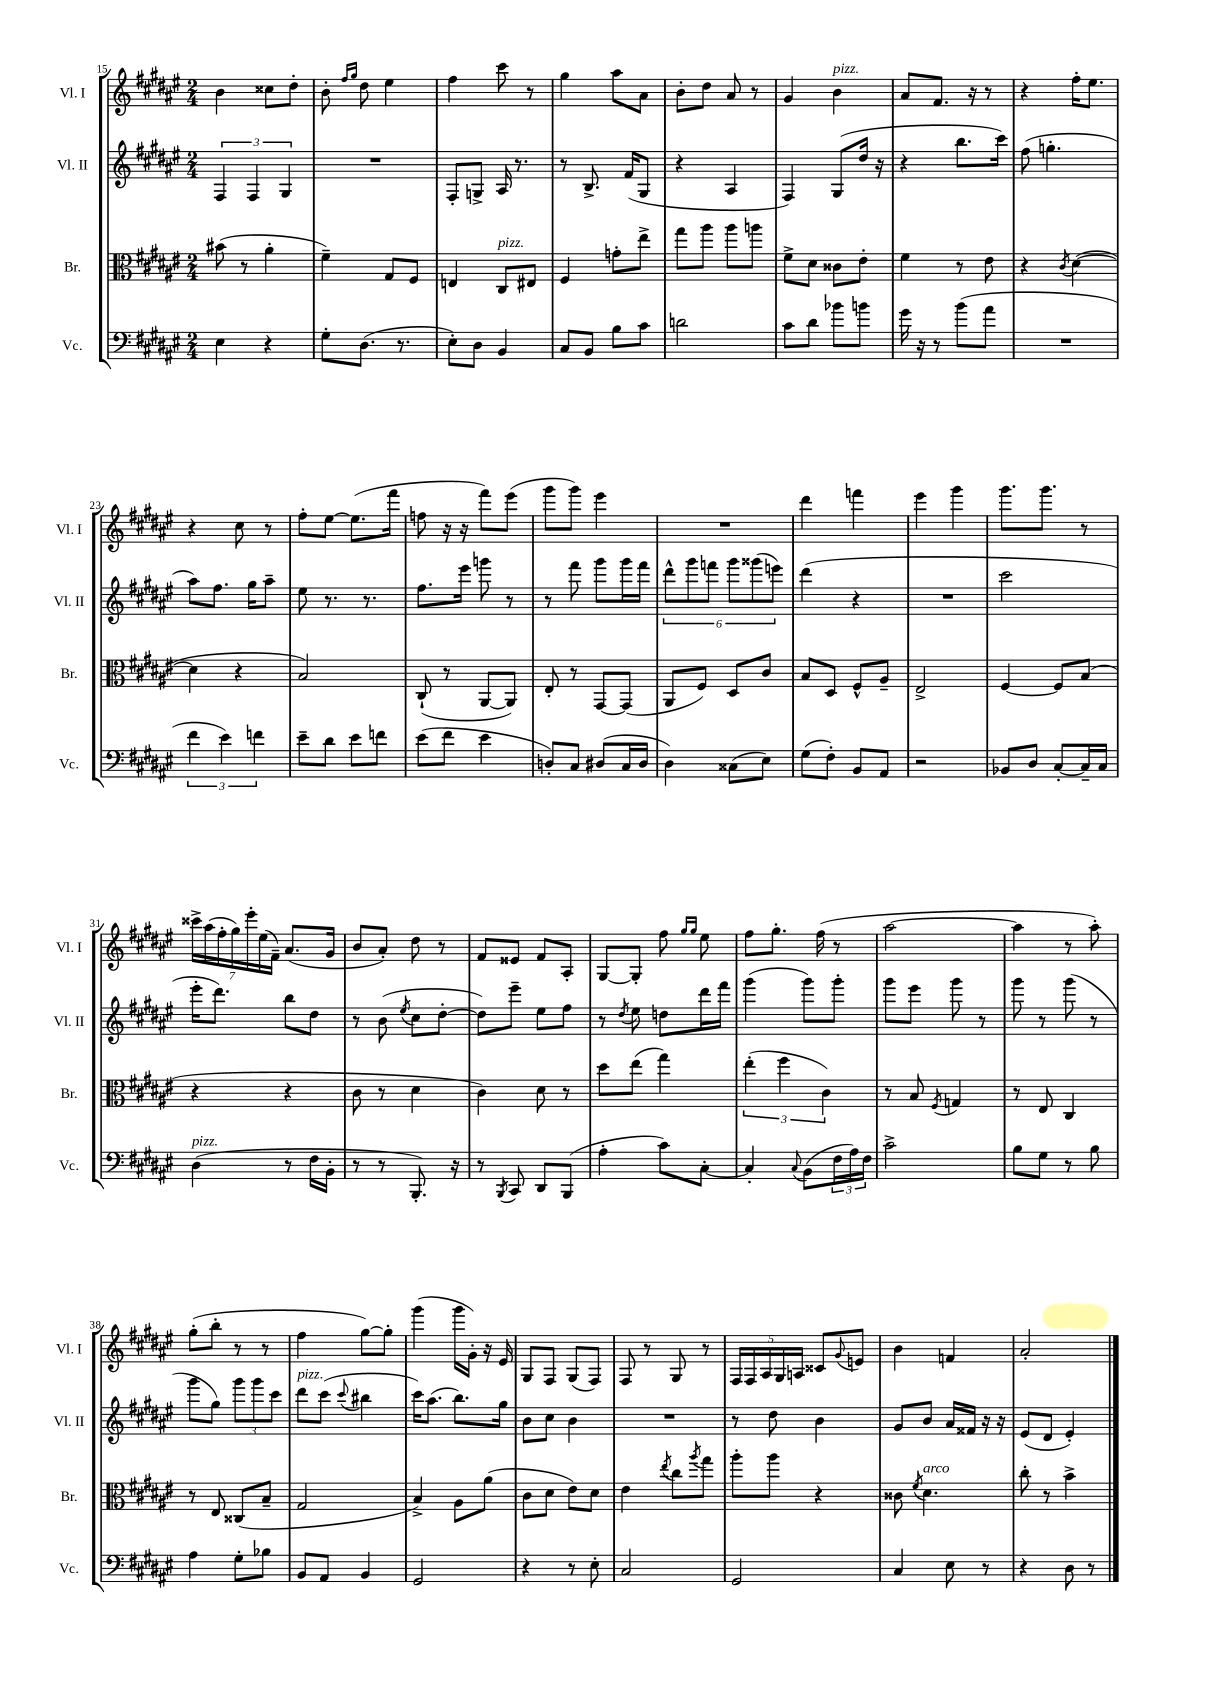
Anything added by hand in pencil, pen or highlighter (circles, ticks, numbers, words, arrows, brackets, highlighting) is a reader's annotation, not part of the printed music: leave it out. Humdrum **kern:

**kern	**kern	**kern	**kern
*staff4	*staff3	*staff2	*staff1
*clefF4	*clefC3	*clefG2	*clefG2
*k[f#c#g#d#a#e#]	*k[f#c#g#d#a#e#]	*k[f#c#g#d#a#e#]	*k[f#c#g#d#a#e#]
*M2/4	*M2/4	*M2/4	*M2/4
4E#	(8b#	6F#	4b
.	8r	.	.
.	.	6F#	.
4r	4a#'	.	8cc##
.	.	6G#	.
.	.	.	8dd#'
=	=	=	=
8G#'	4f#~)	2r	8b'
.	.	.	16qqff#
.	.	.	16qqgg#
(8.D#	.	.	8dd#
.	8G#	.	4ee#
8.r	.	.	.
.	8F#	.	.
=	=	=	=
8E#')	4E	8F#'	4ff#
8D#	.	8G^	.
4BB	8C#	16A#	8ccc#
.	.	8.r	.
.	8E#	.	8r
=	=	=	=
8C#	4F#	8r	4gg#
8BB	.	8.B^	.
8B	8g'	.	8aa#
.	.	(16f#	.
8c#	8ee#^	8G#	8a#
=	=	=	=
2d	8gg#	4r	8b'
.	8aa#	.	8dd#
.	8aa#	4A#	8a#
.	8aa	.	8r
=	=	=	=
8c#	8f#^	4F#)	4g#
8d#	8d#	.	.
8b-	8c##	(8G#	4b
8b	8e#'	16dd#	.
.	.	16r	.
=	=	=	=
16g#	4f#	4r	8a#
16r	.	.	.
8r	.	.	8.f#
(8b	8r	8.bb	.
.	.	.	16r
8a#	8e#	.	8r
.	.	16ccc#)	.
=	=	=	=
2r	4r	(8ff#	4r
.	.	4.gg'	.
.	8qc#	.	.
.	([4d#	.	16ff#'
.	.	.	8.ee#
=	=	=	=
6f#	4d#]	8aa#)	4r
.	.	8.ff#	.
6e#)	.	.	.
.	4r	.	8cc#
.	.	16gg#	.
6f	.	.	.
.	.	8aa#~	8r
=	=	=	=
8e#~	2B)	8ee#	8ff#'
8d#	.	8.r	[8ee#
8e#	.	.	(8.ee#]
.	.	8.r	.
8f	.	.	.
.	.	.	16fff#
=	=	=	=
(8e#	(8C#`	8.ff#	8ff
8f#	8r	.	16r
.	.	16eee#	16r
4e#	[8AA#	8ggg	8fff#)
.	8AA#])	8r	(8eee#
=	=	=	=
8D')	8E#'	8r	8ggg#
8C#	8r	8fff#	8ggg#)
(8D#	[8GG#	8ggg#	4eee#
16C#	(8GG#]	16ggg#	.
16D#	.	16fff#	.
=	=	=	=
4D#)	8AA#	12ddd#^^	2r
.	.	12ggg#	.
.	8F#)	.	.
.	.	12fff	.
(8C##	8D#	12ggg#	.
.	.	(12ggg##	.
8E#)	8c#	.	.
.	.	12eee)	.
=	=	=	=
(8G#	8B	(4ddd#	4ddd#
8F#')	8D#	.	.
8BB	8F#^^	4r	4fff
8AA#	8A#~	.	.
=	=	=	=
2r	2E#^	2r	4eee#
.	.	.	4ggg#
=	=	=	=
8BB-	[4F#	2ccc#	8.ggg#
8D#	.	.	.
.	.	.	8.ggg#
[8C#'	8F#]	.	.
16C#~]	(8B	.	8r
16C#	.	.	.
=	=	=	=
(4D#	4r	16eee#'	28ccc##^
.	.	.	(28aa#
.	.	8.ddd#)	.
.	.	.	28ff#'
.	.	.	28gg#)
.	.	.	28eee#'
.	.	.	(28ee#
.	.	.	28f#~)
8r	4r	8bb	(8.a#
16F#	.	8dd#	.
16BB'	.	.	16g#
=	=	=	=
8r	8c#	8r	8b
8r	8r	(8b	8a#')
.	.	8qee#	.
8.BBB')	4d#	8cc#	8dd#
.	.	[8dd#'	8r
16r	.	.	.
=	=	=	=
8r	4c#)	8dd#])	8f#
8qBBB	.	.	.
8CC#	.	8eee#~	8e##
8DD#	8d#	8ee#	8f#
(8BBB	8r	8ff#	8A#'
=	=	=	=
4A#'	8dd#	8r	[8G#
.	.	8qdd#	.
.	(8ee#	8ee#	8G#']
8c#)	4gg#)	8dd	8ff#
.	.	.	16qqgg#
.	.	.	16qqgg#
[8C#'	.	16ddd#	8ee#
.	.	16fff#	.
=	=	=	=
4C#']	(6ee#'	(4ggg#	8ff#
.	.	.	8.gg#'
.	6ff#	.	.
8qqC#	.	.	.
(8BB	.	8ggg#)	.
.	.	.	(16ff#
.	6c#)	.	.
24F#	.	8ggg#'	8r
24A#)	.	.	.
24F#	.	.	.
=	=	=	=
2c#^	8r	8ggg#	[2aa#
.	8B	8eee#	.
.	8qF#	.	.
.	4G	8ggg#	.
.	.	8r	.
=	=	=	=
8B	8r	8ggg#	4aa#]
8G#	8E#	8r	.
8r	4C#	(8ggg#	8r
8B	.	8r	8aa#')
=	=	=	=
4A#	8r	8ggg#	(8gg#'
.	8E#	8gg#)	8bb'
8G#'	(8C##	12ggg#	8r
.	.	12ggg#	.
8B-	8B~	.	8r
.	.	12ccc#	.
=	=	=	=
8BB	2G#	8ddd#	4ff#
8AA#	.	(8ccc#	.
.	.	8qqccc#	.
4BB	.	4bb#	[8gg#)
.	.	.	8gg#']
=	=	=	=
2GG#	4B^)	16ccc#)	(4ggg#
.	.	(8.aa#	.
.	8A#	8.bb)	16ggg#
.	.	.	16g#')
.	(8a#	.	16r
.	.	16gg#	16e#
=	=	=	=
4r	8c#	8b	8G#
.	8d#	8cc#	8F#
8r	8e#)	4b	(8G#
8E#'	8d#	.	8F#)
=	=	=	=
2C#	4e#	2r	8F#
.	.	.	8r
.	8qee#	.	.
.	8cc#	.	8G#
.	8qaa#	.	.
.	8gg#	.	8r
=	=	=	=
2GG#	8aa#'	8r	20F#
.	.	.	20F#
.	.	.	20A#
.	8aa#	8dd#	.
.	.	.	20G#
.	.	.	20A
.	4r	4b	8c##
.	.	.	8qqg#
.	.	.	8e
=	=	=	=
4C#	8c##	8g#	4b
.	8qf#	.	.
.	4.d#	8b	.
8E#	.	16a#	4f
.	.	16f##	.
8r	.	16r	.
.	.	16r	.
=	=	=	=
4r	8cc#'	(8e#	2a#'
.	8r	8d#	.
8D#	4b^	4e#')	.
8r	.	.	.
==	==	==	==
*-	*-	*-	*-
